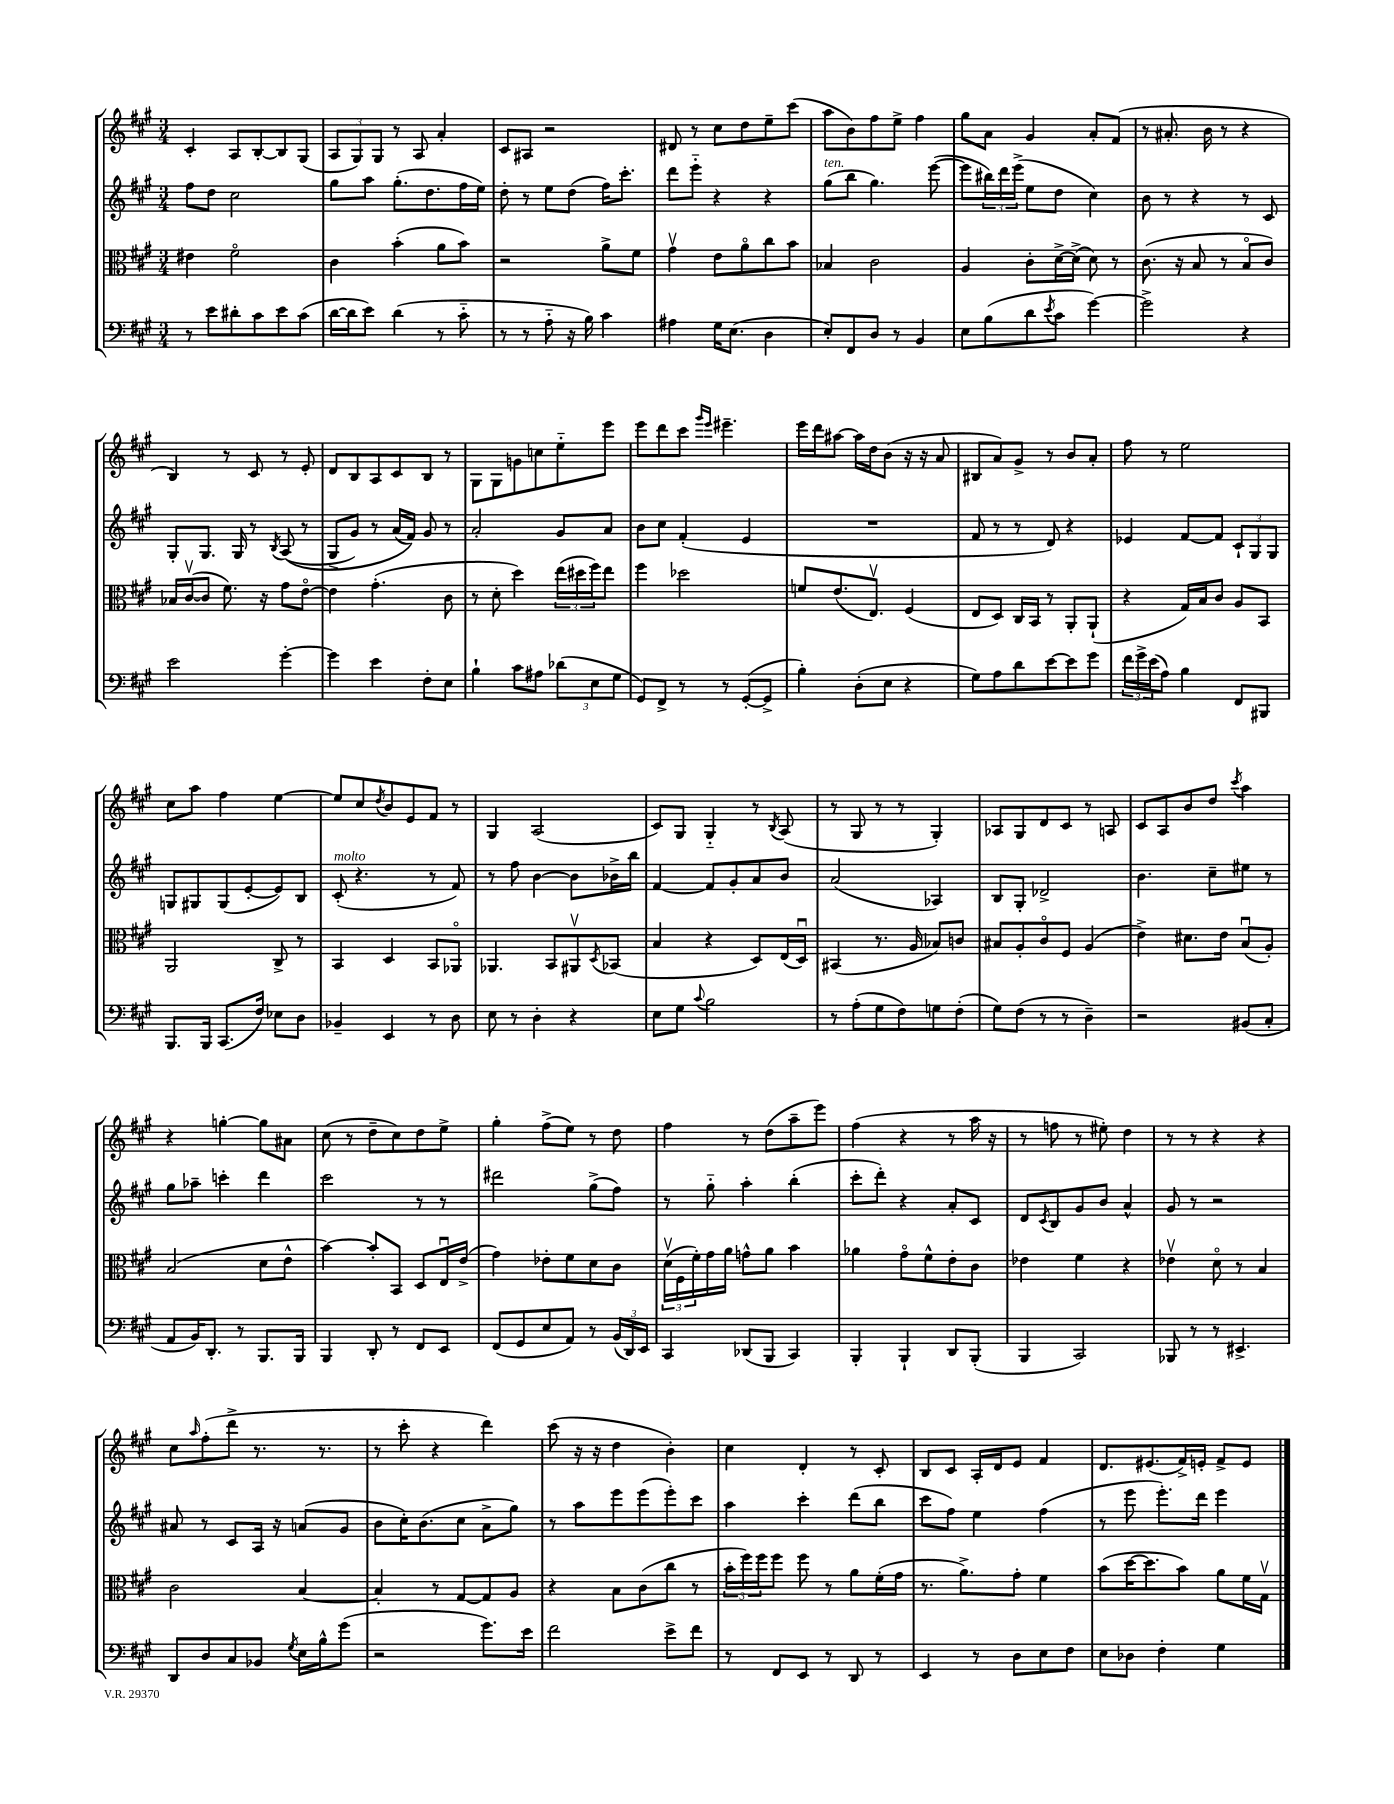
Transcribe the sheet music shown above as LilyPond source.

<<
\new StaffGroup <<
\new Staff = "s0" {
    \clef treble \key a \major \numericTimeSignature \time 3/4
    cis'4-. a8 b8~-. b8 gis8( |
    \tuplet 3/2 { a8 gis8) gis8 } r8 a8 a'4-. |
    cis'8 ais8 r2 |
    dis'8 r8 cis''8 d''8 e''8-- cis'''8( |
    a''8 b'8) fis''8 e''8-> fis''4 |
    gis''8 a'8 gis'4 a'8-. fis'8( |
    r8 ais'8.-. b'16 r8 r4 |
    b4) r8 cis'8 r8 e'8-. |
    d'8 b8 a8 cis'8 b8 r8 |
    gis8 gis8 g'8 c''8 e''8-_ e'''8 |
    e'''8 d'''8 cis'''8 \grace { gis'''16 e'''16 } eis'''4.-- |
    e'''16 d'''16 ais''8~ ais''16 d''16 b'8( r16 r16 a'8 |
    bis8 a'8) gis'8-> r8 b'8 a'8-. |
    fis''8 r8 e''2 |
    cis''8 a''8 fis''4 e''4~ |
    e''8 cis''8 \acciaccatura { d''8 } b'8 e'8 fis'8 r8 |
    gis4 a2( |
    cis'8) gis8 gis4-_ r8 \acciaccatura { b8 } a8( |
    r8 gis8 r8 r8 gis4-.) |
    aes8 gis8 d'8 cis'8 r8 a8 |
    cis'8 a8 b'8 d''8 \acciaccatura { cis'''8 } a''4 |
    r4 g''4~-. g''8 ais'8 |
    cis''8( r8 d''8-- cis''8) d''8 e''8-> |
    gis''4-. fis''8->( e''8) r8 d''8 |
    fis''4 r8 d''8( a''8-- e'''8) |
    fis''4( r4 r8 a''16 r16 |
    r8 f''8 r8 eis''8-.) d''4 |
    r8 r8 r4 r4 |
    cis''8 \grace { a''16 } fis''8-.( d'''8-> r8. r8. |
    r8 cis'''8-. r4 d'''4) |
    cis'''8( r16 r16 d''4 b'4-.) |
    cis''4 d'4-. r8 cis'8-. |
    b8 cis'8 a16-. d'16 e'8 fis'4 |
    d'8. eis'8.( fis'16->) e'16-. fis'8-> e'8 \bar "|." |
}
\new Staff = "s1" {
    \clef treble \key a \major \numericTimeSignature \time 3/4
    fis''8 d''8 cis''2 |
    gis''8 a''8 gis''8.-.( d''8. fis''16 e''16) |
    d''8-. r8 e''8 d''8( fis''16) cis'''8.-. |
    d'''8 e'''8-_ r4 r4 |
    gis''8^\markup { \italic "ten." }( b''8 gis''4.) e'''8~( |
    e'''8 \tuplet 3/2 { bis''16) d'''16 e'''16->( } e''8 d''8 cis''4) |
    b'8 r8 r4 r8 cis'8 |
    gis8-. gis8. gis16 r8 \acciaccatura { b8 } a8(\( r8 |
    gis8-> gis'8) r8 a'16( fis'16)\) gis'8 r8 |
    a'2-. gis'8 a'8 |
    b'8 cis''8 fis'4-.( e'4 |
    R2. |
    fis'8 r8 r8 d'8) r4 |
    ees'4 fis'8~ fis'8 \tuplet 3/2 { cis'8-! gis8 gis8 } |
    g8 gis8 gis8( e'8~-. e'8) b8 |
    cis'8-.^\markup { \italic "molto" }( r4. r8 fis'8) |
    r8 fis''8 b'4~ b'8 bes'16-> b''16 |
    fis'4~ fis'8 gis'8-. a'8 b'8 |
    a'2( aes4) |
    b8 gis8-. des'2-> |
    b'4. cis''8-- eis''8 r8 |
    gis''8 aes''8-- c'''4-. d'''4 |
    cis'''2 r8 r8 |
    dis'''2 gis''8->( fis''8) |
    r8 gis''8-_ a''4-. b''4-.( |
    cis'''8-. d'''8-.) r4 a'8-. cis'8 |
    d'8 \acciaccatura { cis'8 } b8 gis'8 b'8 a'4-^ |
    gis'8 r8 r2 |
    ais'8 r8 cis'8 a16 r16 a'8( gis'8 |
    b'8 cis''16-.) b'8.( cis''8 a'8-> gis''8) |
    r8 a''8 e'''8 e'''8( e'''8-.) cis'''8 |
    a''4 cis'''4-. d'''8( b''8 |
    cis'''8 fis''8) e''4 fis''4( |
    r8 e'''8 e'''8.-.) d'''16 e'''4 \bar "|." |
}
\new Staff = "s2" {
    \clef alto \key a \major \numericTimeSignature \time 3/4
    eis'4 fis'2\flageolet |
    cis'4 b'4-.( a'8 b'8) |
    r2 a'8-> fis'8 |
    gis'4\upbow e'8 a'8\flageolet cis''8 b'8 |
    bes4 cis'2 |
    a4 cis'8-. d'16~-> d'16->( d'8) r8 |
    cis'8.( r16 b8 r8 b8\flageolet cis'8) |
    bes16 cis'16~\upbow( cis'8 fis'8.) r16 gis'8 e'8~\flageolet |
    e'4 gis'4.-.( cis'8 |
    r8 d'8-. d''4) \tuplet 3/2 { e''16( dis''16 fis''16) } e''8 |
    fis''4 des''2 |
    f'8 e'8.( e8.\upbow) fis4( |
    e8 d8) cis16 b,16 r8 a,8-. a,8-!( |
    r4 gis16) b16 cis'8 a8 b,8 |
    a,2 cis8-> r8 |
    b,4 d4 b,8 aes,8\flageolet |
    aes,4. b,8 ais,8\upbow \acciaccatura { d8 } bes,8( |
    b4 r4 d8) e16( d16\downbow) |
    bis,4( r8. a16 bes8) c'8 |
    bis8 a8-. cis'8\flageolet fis8 a4( |
    e'4->) dis'8. e'16 b8\downbow( a8-.) |
    b2( d'8 e'8-^ |
    b'4~) b'8-. b,8 d8 e16\downbow e'16->( |
    gis'4) ees'8-. fis'8 d'8 cis'8 |
    \tuplet 3/2 { d'16\upbow( fis16 fis'16-.) } gis'16 a'16 g'8-^ a'8 b'4 |
    aes'4 gis'8\flageolet fis'8-^ e'8-. cis'8 |
    ees'4 fis'4 r4 |
    ees'4\upbow d'8\flageolet r8 b4 |
    cis'2 b4~ |
    b4-. r8 gis8~ gis8 a8 |
    r4 b8 cis'8( cis''8 r8 |
    \tuplet 3/2 { b'16-. fis''16) fis''16 } fis''8 fis''8 r8 a'8 fis'16-.( gis'16 |
    r8. a'8.->) gis'8-. fis'4 |
    b'8( d''16~ d''8. b'8) a'8 fis'16 gis16\upbow \bar "|." |
}
\new Staff = "s3" {
    \clef bass \key a \major \numericTimeSignature \time 3/4
    r8 e'8 dis'8-. cis'8 e'8 cis'8( |
    d'16~ d'16 e'8) d'4( r8 cis'8-_ |
    r8 r8 a8-_ r16 b16) cis'4 |
    ais4 gis16 e8.( d4 |
    e8-.) fis,8 d8 r8 b,4 |
    e8 b8( d'8 \acciaccatura { e'8 } cis'8 gis'4~) |
    gis'2-> r4 |
    e'2 gis'4~-. |
    gis'4 e'4 fis8-. e8 |
    b4-! cis'8 ais8 \tuplet 3/2 { des'8( e8 gis8 } |
    gis,8) fis,8-> r8 r8 gis,8~-.( gis,8-> |
    b4-.) d8-.( e8 r4 |
    gis8) a8 d'8 e'8~ e'8 gis'8 |
    \tuplet 3/2 { fis'16 gis'16-> e'16( } a8) b4 fis,8 bis,,8 |
    b,,8. b,,16 cis,8.( fis16) ees8 d8 |
    bes,4-- e,4 r8 d8 |
    e8 r8 d4-. r4 |
    e8 gis8 \appoggiatura { cis'8 } b2 |
    r8 a8-.( gis8 fis8) g8 fis8-.( |
    gis8) fis8( r8 r8 d4--) |
    r2 bis,8( cis8-. |
    a,8 b,16) d,8.-. r8 b,,8. b,,16 |
    b,,4 d,8-. r8 fis,8 e,8 |
    fis,8( gis,8 e8 a,8) r8 \tuplet 3/2 { b,16( d,16) e,16 } |
    cis,4 des,8( b,,8 cis,4) |
    b,,4-. b,,4-! d,8 b,,8-.( |
    b,,4 cis,2) |
    bes,,8 r8 r8 eis,4.-> |
    d,8 d8 cis8 bes,8 \acciaccatura { gis8 } e16 b16-^ gis'8( |
    r2 gis'8.) e'16 |
    fis'2 e'8-> fis'8 |
    r8 fis,8 e,8 r8 d,8 r8 |
    e,4 r8 d8 e8 fis8 |
    e8 des8 fis4-. gis4 \bar "|." |
}
>>
>>
\layout { \context { \Score \remove "Bar_number_engraver" } }
